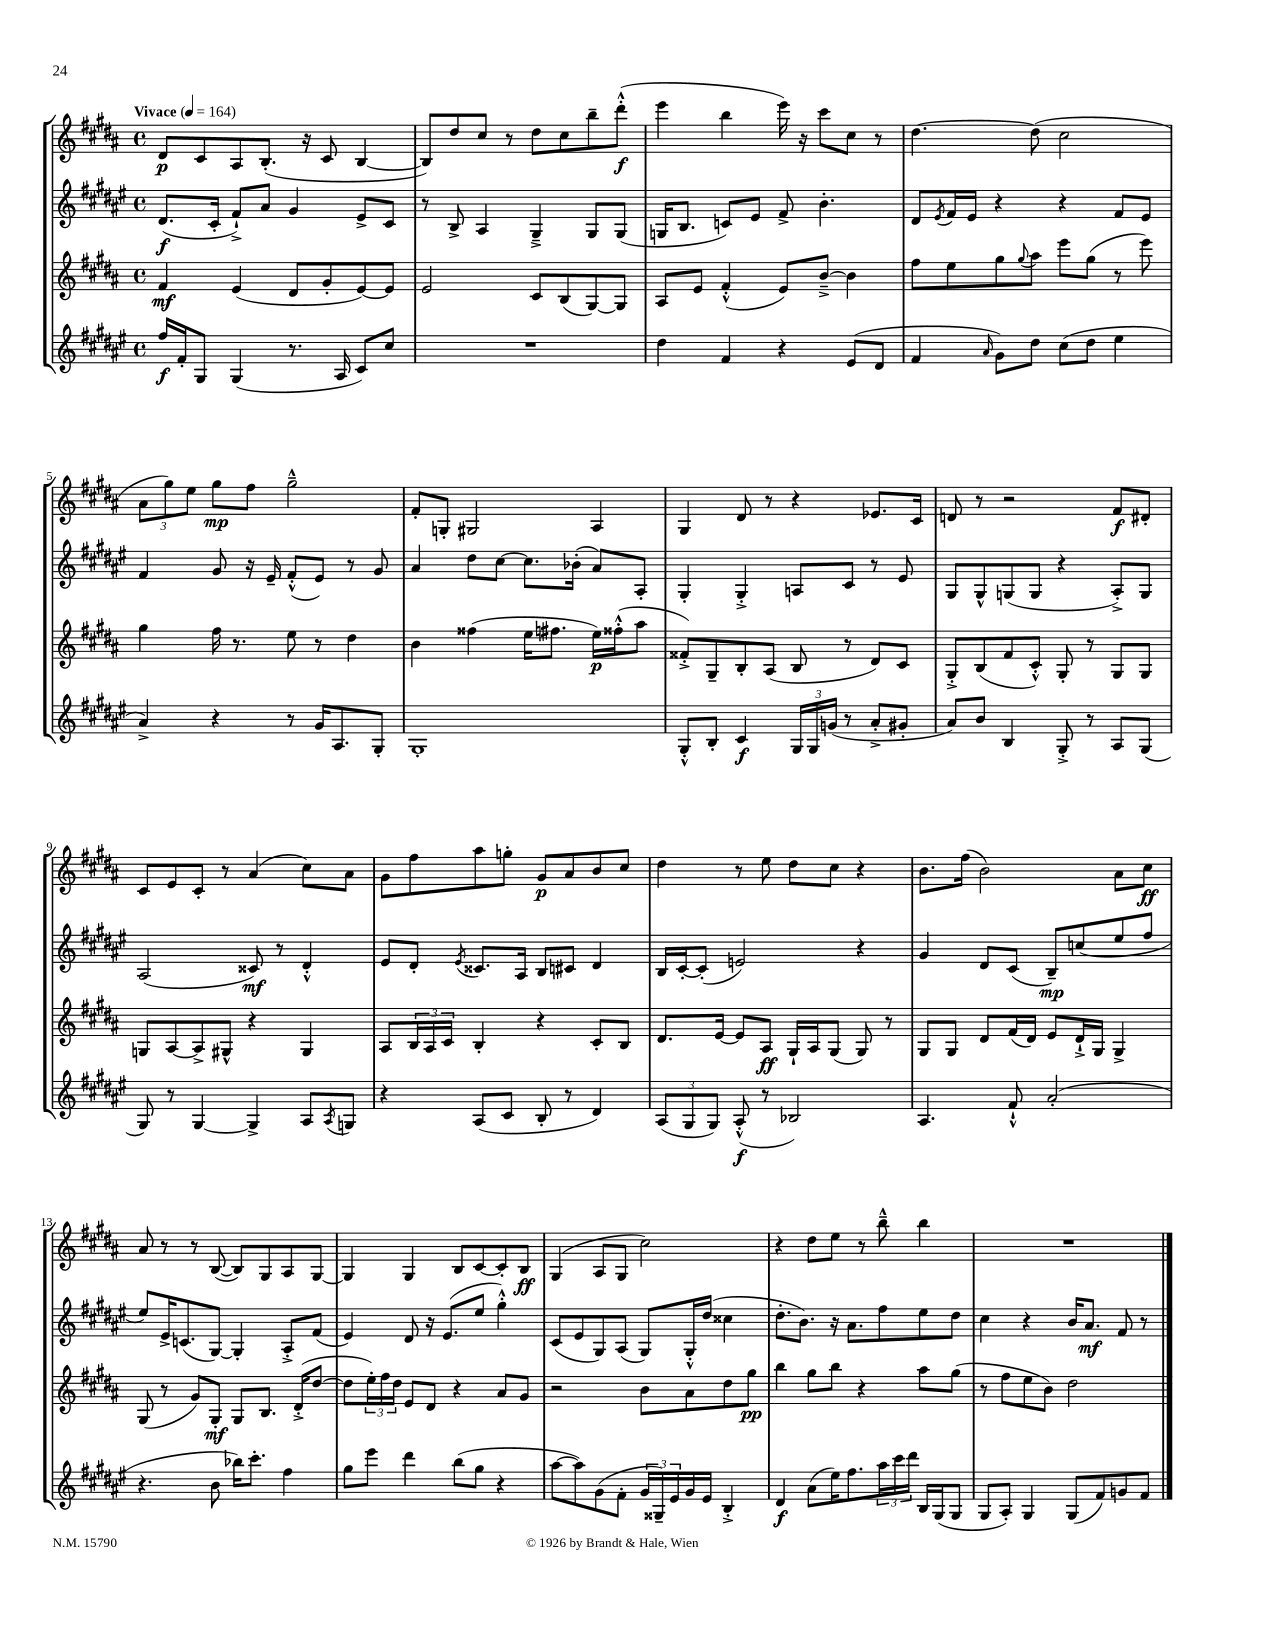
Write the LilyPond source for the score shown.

<<
\new StaffGroup <<
\new Staff = "s0" {
    \clef treble \key b \major \defaultTimeSignature \time 4/4 \tempo "Vivace" 4 = 164
    dis'8\p cis'8 ais8 b8.-.( r16 cis'8 b4~ |
    b8) dis''8 cis''8 r8 dis''8 cis''8 b''8-- dis'''8-.-^\f( |
    e'''4 b''4 e'''16) r16 cis'''8 cis''8 r8 |
    dis''4.~ dis''8( cis''2 |
    \tuplet 3/2 { ais'8 gis''8) e''8 } gis''8\mp fis''8 gis''2---^ |
    fis'8-. g8-. gis2 ais4 |
    gis4 dis'8 r8 r4 ees'8. cis'16 |
    d'8 r8 r2 fis'8\f dis'8-. |
    cis'8 e'8 cis'8-. r8 ais'4( cis''8) ais'8 |
    gis'8 fis''8 ais''8 g''8-. gis'8\p ais'8 b'8 cis''8 |
    dis''4 r8 e''8 dis''8 cis''8 r4 |
    b'8. fis''16( b'2) ais'8 cis''8\ff |
    ais'8 r8 r8 b8~( b8) gis8 ais8 gis8~ |
    gis4 gis4 b8 cis'8~ cis'8-. b8\ff |
    gis4( ais8 gis8 cis''2) |
    r4 dis''8 e''8 r8 b''8---^ b''4 |
    R1 \bar "|." |
}
\new Staff = "s1" {
    \clef treble \key fis \major \defaultTimeSignature \time 4/4
    dis'8.\f( cis'16-. fis'8-!->) ais'8 gis'4 eis'8-> cis'8 |
    r8 b8-> ais4 gis4---> gis8 gis8( |
    g16 b8. c'8) eis'8 fis'8-> b'4.-. |
    dis'8 \acciaccatura { eis'8 } fis'16 eis'16 r4 r4 fis'8 eis'8 |
    fis'4 gis'8 r16 eis'16-- fis'8-.-^( eis'8) r8 gis'8 |
    ais'4 dis''8 cis''8~ cis''8. bes'16-.( ais'8) ais8-. |
    gis4-. gis4-.-> a8 cis'8 r8 eis'8 |
    gis8 gis8-^ g8( g8 r4 ais8-.->) g8 |
    ais2( cisis'8\mf) r8 dis'4-.-^ |
    eis'8 dis'8-. \acciaccatura { eis'8 } cisis'8. ais16 b8 cis'8 dis'4 |
    b16 cis'16~-. cis'8-.( e'2) r4 |
    gis'4 dis'8 cis'8( b8--\mp) c''8( eis''8 fis''8 |
    eis''8) eis'16-> c'8.( gis8~) gis4-. ais8-.-> fis'8( |
    eis'4) dis'8 r16 eis'8.( eis''8 gis''4-.-^) |
    cis'8( eis'8 gis8) ais8( gis8) gis16-.-^ dis''16( cisis''4 |
    dis''8.-. b'8.) r16 ais'8. fis''8 eis''8 dis''8 |
    cis''4 r4 b'16 ais'8.\mf fis'8 r8 \bar "|." |
}
\new Staff = "s2" {
    \clef treble \key b \major \defaultTimeSignature \time 4/4
    fis'4\mf e'4( dis'8 gis'8-. e'8~) e'8 |
    e'2 cis'8 b8( gis8~) gis8 |
    ais8 e'8 fis'4-.-^( e'8) b'8~---> b'4 |
    fis''8 e''8 gis''8 \appoggiatura { gis''8 } ais''8 e'''8 gis''8( r8 e'''8) |
    gis''4 fis''16 r8. e''8 r8 dis''4 |
    b'4 fisis''4( e''16 fis''8. e''16\p) fisis''16-.-^( ais''8 |
    fisis'8-.->) gis8-- b8-. ais8( b8 r8 dis'8) cis'8 |
    gis8-.-> b8( fis'8 cis'8-.-^) gis8-. r8 gis8 gis8 |
    g8 ais8~ ais8-> gis8-^ r4 gis4 |
    ais8 \tuplet 3/2 { b16 ais16 cis'16 } b4-. r4 cis'8-. b8 |
    dis'8. e'16~ e'8 ais8\ff gis16-! ais16 gis8( gis8) r8 |
    gis8 gis8 dis'8 fis'16( dis'16) e'8 dis'16-!-> gis16 gis4-> |
    gis8( r8 gis'8) gis8-.\mf gis8 b8. dis'16-.->( dis''8~ |
    dis''8 \tuplet 3/2 { e''16-.) fis''16 dis''16 } e'8 dis'8 r4 ais'8 gis'8 |
    r2 b'8 ais'8 dis''8 gis''8\pp |
    b''4 gis''8 b''8 r4 ais''8 gis''8( |
    r8 fis''8 e''8 b'8) dis''2 \bar "|." |
}
\new Staff = "s3" {
    \clef treble \key fis \major \defaultTimeSignature \time 4/4
    fis''16\f fis'16-. gis8 gis4( r8. ais16 cis'8) cis''8 |
    R1 |
    dis''4 fis'4 r4 eis'8( dis'8 |
    fis'4 \grace { ais'16 } gis'8) dis''8 cis''8( dis''8 eis''4 |
    ais'4->) r4 r8 gis'16 ais8. gis8-. |
    gis1-. |
    gis8-.-^ b8-. cis'4\f \tuplet 3/2 { gis16 gis16 g'16( } r8 ais'8-.-> gis'8-. |
    ais'8) b'8 b4 gis8-.-> r8 ais8 gis8( |
    gis8) r8 gis4~ gis4-> ais8 \acciaccatura { ais8 } g8 |
    r4 ais8( cis'8 b8-. r8 dis'4) |
    \tuplet 3/2 { ais8( gis8 gis8) } ais8-.-^\f( r8 bes2) |
    ais4. fis'8-!-^ ais'2-.( |
    r4. b'8 bes''16) cis'''8.-. fis''4 |
    gis''8 eis'''8 dis'''4 b''8( gis''8 r4 |
    ais''8~ ais''8) gis'8( fis'8-. \tuplet 3/2 { gis'16 gisis16--) eis'16 } gis'16 eis'16 b4-.-> |
    dis'4\f ais'8( eis''16) fis''8. \tuplet 3/2 { ais''16 cis'''16 dis'''16 } b16 gis16( gis8 |
    gis8 ais8-.) gis4 gis8( fis'8) g'8 fis'8 \bar "|." |
}
>>
>>
